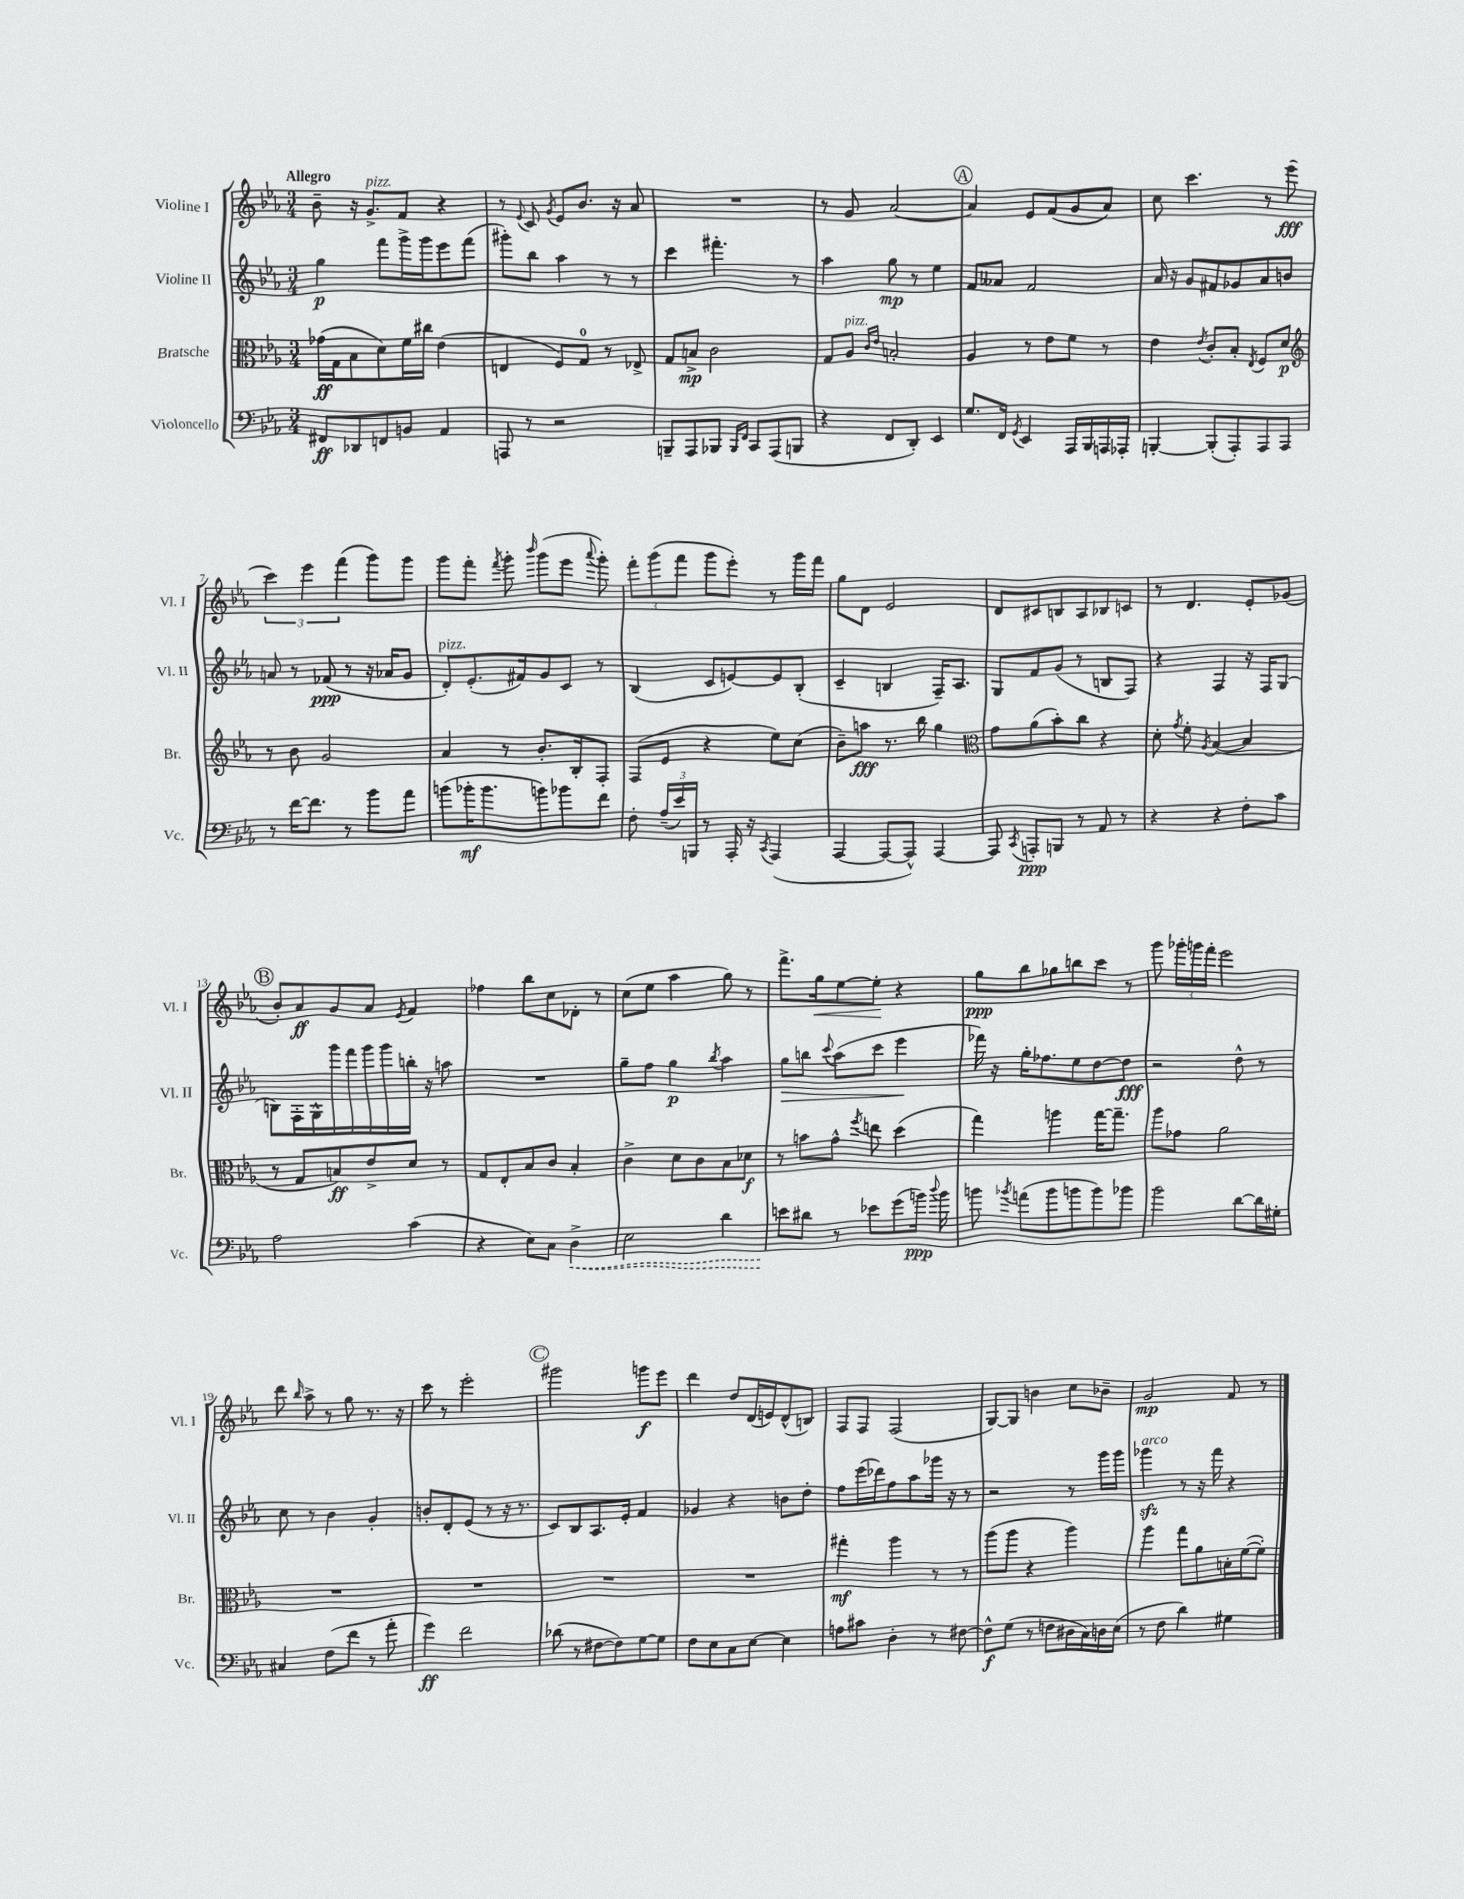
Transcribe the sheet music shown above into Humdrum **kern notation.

**kern	**kern	**kern	**kern
*staff4	*staff3	*staff2	*staff1
*clefF4	*clefC3	*clefG2	*clefG2
*k[b-e-a-]	*k[b-e-a-]	*k[b-e-a-]	*k[b-e-a-]
*M3/4	*M3/4	*M3/4	*M3/4
8FF#	(16g-	4gg	8b-~
.	16G	.	.
8DD-	8B-	.	16r
.	.	.	8.g^
8FF	8d)	8fff	.
8BB	16f	16ggg^	8f
.	16cc#	16ggg	.
4AA-	(4e-	8eee-	4r
.	.	(8fff	.
=	=	=	=
8AAA	4E	8ggg#')	8r
.	.	.	8qqe-
8r	.	8bb-	8c
.	.	.	8qg
2r	8F)	4aa-	8e-
.	8G	.	8.b-
.	8r	8r	.
.	.	.	16r
.	8E-^	8r	8a-
=	=	=	=
8BBB~	8G	4ccc	2.r
8AAA-	8B^	.	.
8BBB-	2c	4.fff#'	.
16qqBBB-	.	.	.
16qqFF	.	.	.
8CC	.	.	.
(8AAA-	.	.	.
8BBB	.	8r	.
=	=	=	=
4r	8G	4aa-	8r
.	8A-	.	8g
.	16qqc	.	.
.	16qqe-	.	.
8FF	2B'	8gg	[2a-
8DD')	.	8r	.
4EE-	.	4ee-	.
=	=	=	=
8.G	4A-	8f	4a-]
.	.	8a--	.
16FF	.	.	.
8qGG	.	.	.
4EE-	8r	2f	8e-
.	8e-	.	(8f
16AAA-	8f	.	8g
16BBB-	.	.	.
16AAA	8r	.	8a-)
16AAA-'	.	.	.
=	=	=	=
[4BBB'	4e-	16a-	8cc
.	.	16r	.
.	.	8g	4.ccc
.	8qe-	.	.
(8BBB']	8c'	8f#	.
8AAA-')	8B-'	8g-	.
.	8qE-	.	.
8AAA-	8F	8a-	8r
8AAA-	8d	8b	(8eee-
=	=	=	=
*	*clefG2	*	*
8r	8r	8a	6ccc)
[16f	8b-	8r	.
.	.	.	6eee-
8.f]	.	.	.
.	2g	(8f-	.
.	.	.	(6fff
8r	.	8r	.
8b-	.	16r	8ggg)
.	.	16a-	.
8a-	.	8g	8ggg
=	=	=	=
(8b	4a-	8d')	8ggg
16b-'	.	(8.e-'	8fff'
8.b-	.	.	.
.	.	.	8qfff
.	8r	.	8ggg'
.	.	16f#)	.
.	.	.	16qqbbb-
8b)	8.b-'	8g	(8ggg
8b-	.	8c	8eee-
.	16B-'	.	.
.	.	.	8qqaaa-
8f	8F'	8r	8ggg')
=	=	=	=
8F'	(8F	(4B-	12fff'
.	.	.	(12ggg
(24A-~	8e-	.	.
24e-)	.	.	12fff
24BBB	.	.	.
8r	4r	8c	8ggg
16AAA-'	.	[8e)	8eee-')
16r	.	.	.
8qCC	.	.	.
(4AAA-	8ee-)	8e]	8r
.	(8cc	(8B-'	16ggg
.	.	.	16fff
=	=	=	=
[4AAA-	8b-~)	4c~	8gg
.	8aa	.	8d
8AAA-_	8.r	4B	2e-
8AAA-^^])	.	.	.
.	16bb-	.	.
[4AAA-	4gg	16F~)	.
.	.	8.A-	.
=	=	=	=
*	*clefC3	*	*
8AAA-]	8g	8G	8d
8qCC	.	.	.
8AAA'	(8a-	8f	8c#
8BBB	8b-')	(8g	8B
8r	8cc	8r	8A-
8AA-	4r	8B	8B-
8r	.	8F)	8c
=	=	=	=
4r	8d'	4r	8r
.	8qg	.	.
.	8f'	.	4.d
.	8qA-	.	.
4r	([4B-	4F	.
8F'	4B-]	16r	8e-'
.	.	16F	.
8c	.	(8G	(8g-
=	=	=	=
2A-	8r	8B)	8b-')
.	8G	16F'	8a-
.	.	16G^^	.
.	8B)	16ggg	8g
.	.	16fff	.
.	8e-^	16ggg	8a-
.	.	16ggg	.
.	.	.	8qe-
(4c	8d	16bb'	4f
.	.	16r	.
.	8r	8aa	.
=	=	=	=
4r	8G	2.r	4ff-
.	8E-'	.	.
8E-)	8B-	.	8bb-
8C	8c	.	8cc
4D^	4B-'	.	8d-'
.	.	.	8r
=	=	=	=
2E-	4c^	8gg~	(8cc
.	.	8ff	8ee-
.	8d	4gg	4aa-
.	8c	.	.
.	.	8qbb-	.
4d	8B-	4aa-	8gg)
.	8d-	.	8r
=	=	=	=
8e	8r	8gg	8.fff^
8d#	8b	8bb	.
.	.	.	16gg
.	.	8qqccc	.
8r	8g^^	(8aa-	[8ee-
.	8qff	.	.
8e-	8ee	8ccc	8ee-']
(8g	(4dd	4eee-	4r
16b)	.	.	.
8qqdd	.	.	.
16b	.	.	.
=	=	=	=
8b	4gg)	16fff-)	8gg
.	.	16r	.
8qb-	.	.	.
(8a	.	16gg'	8bb-
.	.	8.ff-	.
8b-	4aa	.	8gg-
8b	.	8ee-	8bb
8b)	[16gg	[8dd	8ccc
.	8.gg~]	.	.
8b-	.	8dd]	8r
=	=	=	=
2b-	8aa-	2r	8ggg
.	8g-	.	24ggg-'
.	.	.	24ggg
.	.	.	24fff'
.	2a-	.	2eee-
[8d	.	8dd^^	.
16d]	.	8r	.
16G#'	.	.	.
=	=	=	=
4C#	2.r	8cc	8ddd
.	.	.	16qqbb-
.	.	8r	8aa-^
(8F	.	4b-	8r
8f	.	.	8gg
8r	.	4g'	8.r
8a-'	.	.	.
.	.	.	16r
=	=	=	=
4g)	2.r	8b'	8ccc
.	.	8d'	8r
2f	.	(8e-	2eee-'
.	.	8r	.
.	.	16r	.
.	.	8.r	.
=	=	=	=
(8d-	2.r	8c)	2ggg#
8r	.	8B-	.
[8F#	.	8.A-	.
8F#])	.	.	.
.	.	16e-'	.
[8G	.	4f	8ggg
8G]	.	.	8eee-
=	=	=	=
8F	2.r	4g-	4ddd
8E-	.	.	.
8C	.	4r	8dd
[8E-	.	.	(16d
.	.	.	16e)
4E-]	.	8b	(8d^^
.	.	8dd'	8B)
=	=	=	=
8A	4gg#'	8ff	8F
8c#	.	(16eee-	8F
.	.	16ddd-)	.
4D'	4aa-	8ff	(2F
.	.	8aa-	.
8r	8r	16ggg-	.
.	.	16r	.
[8F#	8r	8r	.
=	=	=	=
8F#^^]	(8aa-	2r	[8G)
(8G	8aa-	.	8G]
8r	4r	.	4b
8F	.	.	.
16D#	4aa-)	8r	8cc
16C)	.	.	.
16D	.	16ggg	8b-~
(16E-	.	16ggg	.
=	=	=	=
8r	4aa-	4ggg-	2g
8F	.	.	.
4d)	8gg	8r	.
.	8a-	16r	.
.	.	16fff	.
4G#	16B'	4r	8f
.	([16f	.	.
.	8f'])	.	8r
==	==	==	==
*-	*-	*-	*-
